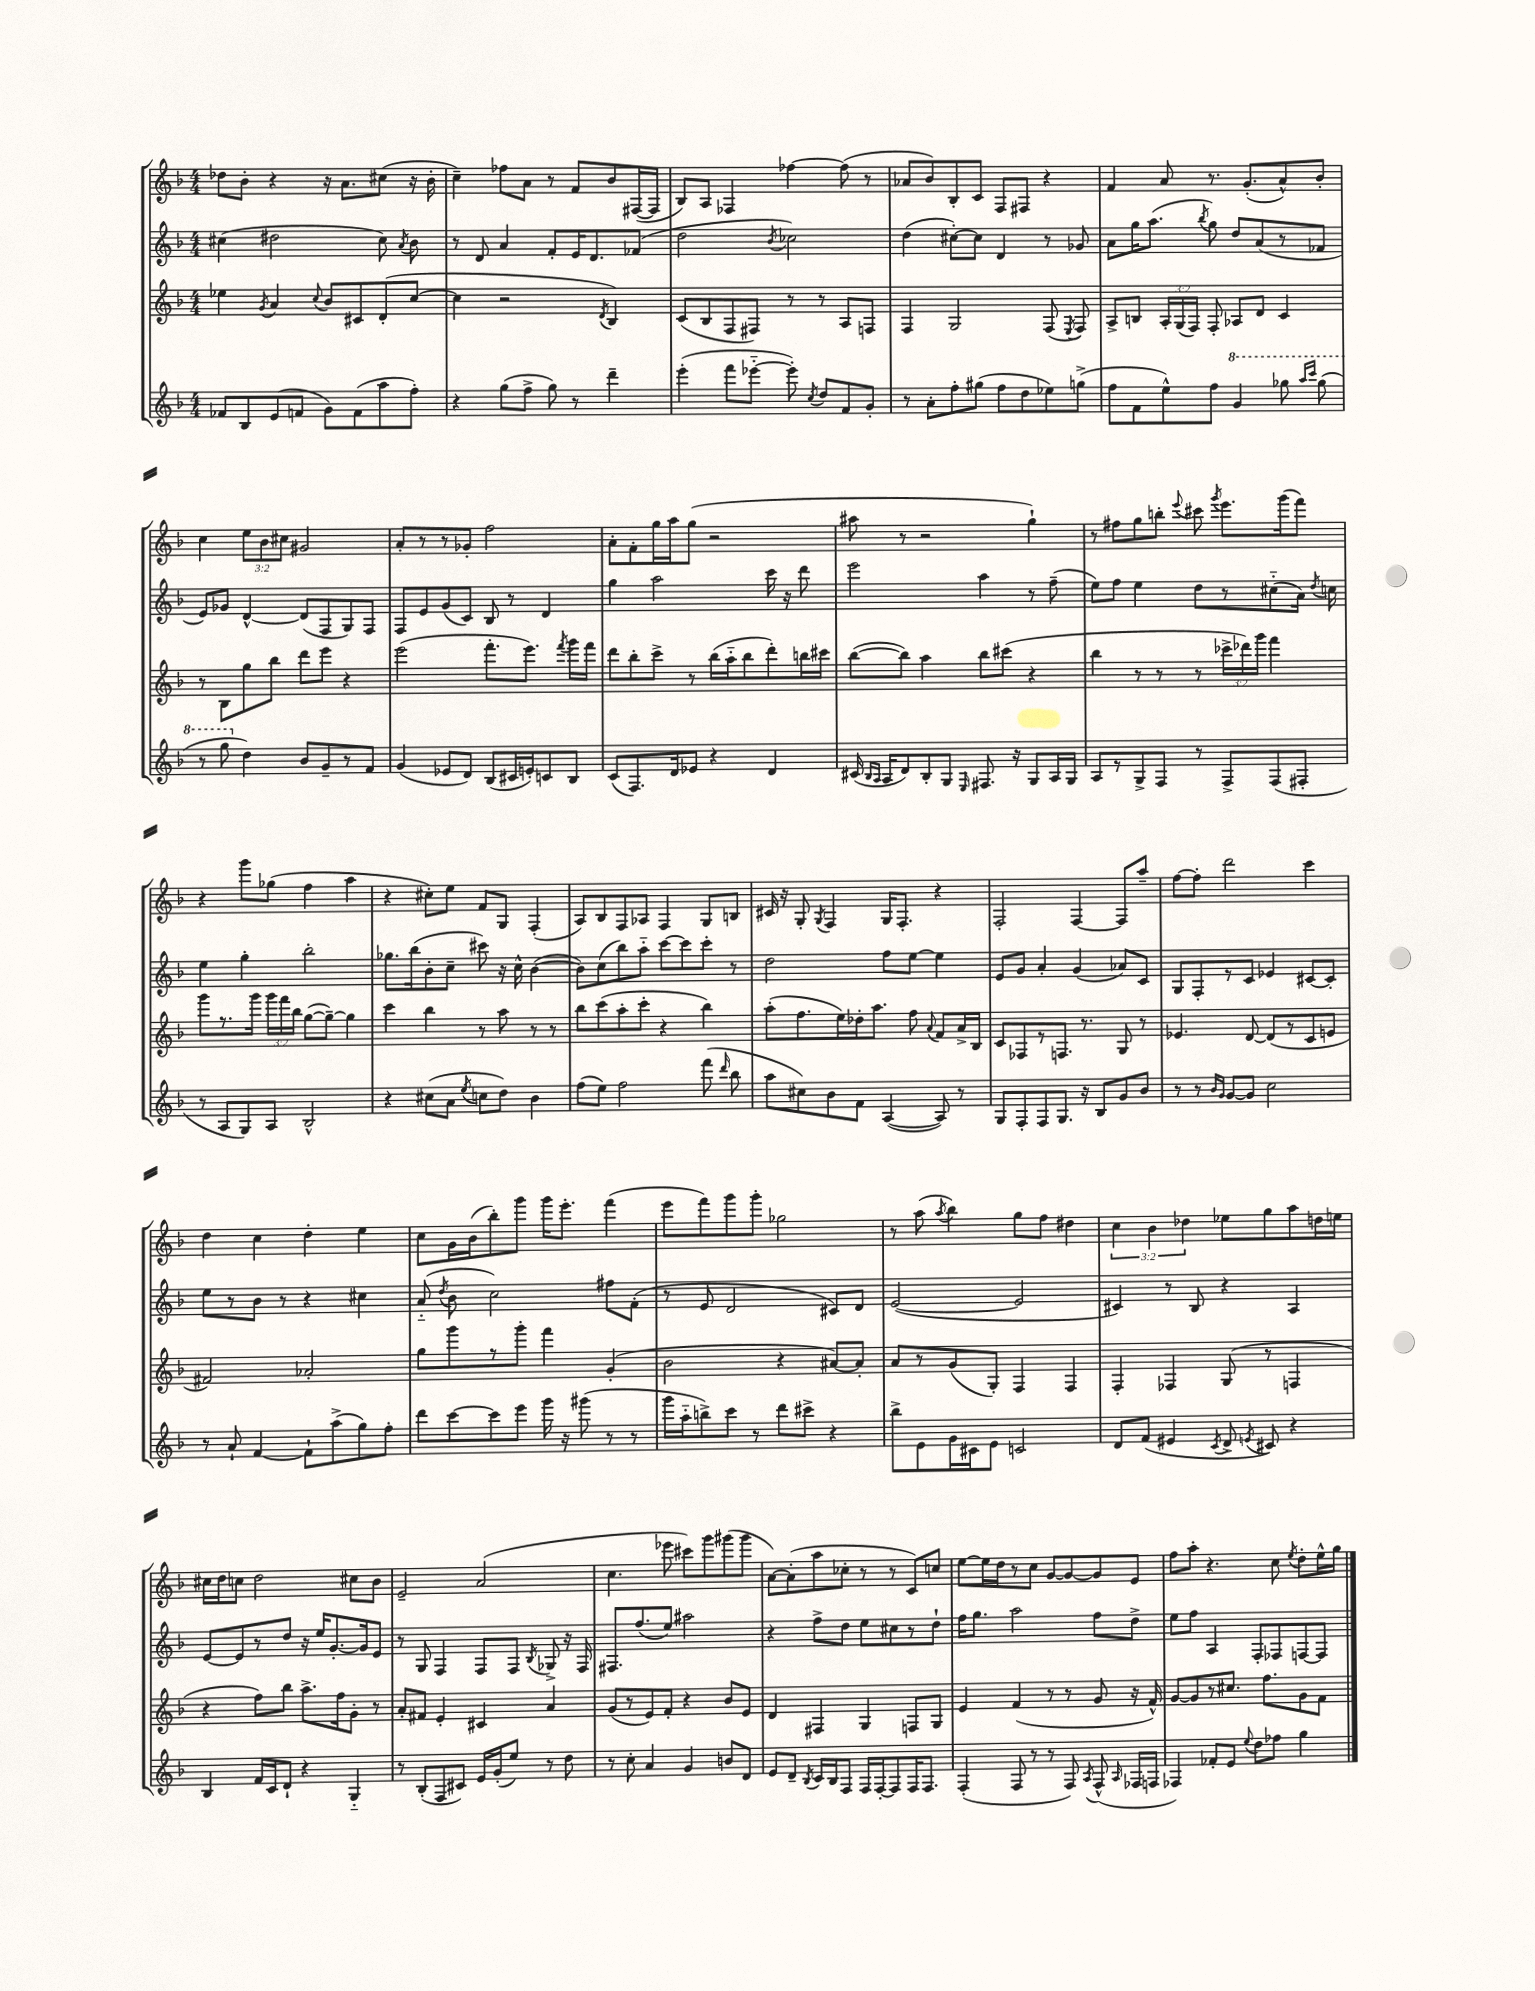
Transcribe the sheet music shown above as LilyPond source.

<<
\new StaffGroup <<
\new Staff = "s0" {
    \clef treble \key f \major \numericTimeSignature \time 4/4 \override Staff.TupletNumber.text = #tuplet-number::calc-fraction-text
    \autoBeamOff des''8[ bes'8]-. r4 r16 a'8.[ cis''8]( r16 bes'16-. |
    c''4--) fes''8[ a'8] r8 f'8[ bes'8 fis16~( fis16] |
    bes8[) a8] fes4 fes''4~ fes''8( r8 |
    aes'8[ bes'8) bes8-. c'8] f8[ fis8] r4 |
    f'4 a'8 r8. g'8.[-.( a'8-^) bes'8]-. |
    c''4 \tuplet 3/2 { e''8[ bes'8 cis''8] } gis'2 |
    a'8[-. r8 r8 ges'8]-. f''2 |
    a'8[-. f'8-. g''16 a''16 g''8]( r2 |
    ais''8 r8 r2 g''4-!) |
    r8 fis''8[ g''8 b''8]-. \appoggiatura { e'''8 } cis'''8 \acciaccatura { g'''8 } e'''8.[ g'''16( f'''8]) |
    r4 g'''8[ ges''8]( f''4 a''4 |
    r4 cis''8[-.) e''8] f'8[ g8] f4-.( |
    a8[) bes8 f8 aes8] f4 g8[ b8] |
    cis'16 r16 g8-. \acciaccatura { g8 } f4 g16[ f8.]-. r4 |
    f2-. f4~ f8[ a''8]-- |
    f''8[~ f''8]-. d'''2 c'''4 |
    d''4 c''4 d''4-. e''4 |
    c''8[ g'16 bes'16( bes''8-.) g'''8] g'''16[ e'''8.]-. f'''4( |
    e'''8[ f'''8) g'''8 g'''8]-. ges''2 |
    r8 a''8( \acciaccatura { a''8 } bes''4) g''8[ f''8] dis''4 |
    \tuplet 3/2 { c''4 bes'4 des''4 } ees''8[ g''8 a''8 d''16 e''16] |
    cis''16[ d''16 c''8] d''2 cis''8[ bes'8] |
    e'2-- a'2( |
    c''4. ees'''8 cis'''8[) g'''8 gis'''8( gis'''8] |
    a'8[~) a'8-.( a''8 ces''8]-. r8 r8 c'8[) c''8] |
    e''8[~ e''16 d''16 r8 c''8] g'8[~ g'8~ g'8 e'8] |
    f''8[ a''8]-. r4. c''8 \acciaccatura { e''8 } d''8[-. e''16-^ g''16] \bar "|." |
}
\new Staff = "s1" {
    \clef treble \key f \major \numericTimeSignature \time 4/4
    \autoBeamOff cis''4( dis''2 cis''8) \acciaccatura { a'8 } bes'8 |
    r8 d'8 a'4 f'8[-. e'16 d'8. fes'8]( |
    d''2 \acciaccatura { bes'8 } ces''2) |
    d''4( cis''8[~-.) cis''8] d'4 r8 ges'8 |
    a'8[ g''16 a''8.]( \acciaccatura { bes''8 } g''8) d''8[ a'8( r8 fes'8] |
    e'8[) ges'8] d'4~-^ d'8[( f8 g8) f8] |
    f8[ e'8 g'8( c'8]) bes8 r8 d'4 |
    g''4 a''2 c'''16 r16 d'''8 |
    e'''2 a''4 r8 f''8--( |
    e''8[) f''8] e''4 d''8[ r8 cis''8-_( a'16]) \acciaccatura { d''8 } c''16 |
    e''4 g''4-. bes''2-. |
    ges''8.[ bes''16( bes'8-. c''8]-- cis'''8) r16 c''16-^ bes'4~( |
    bes'8[) c''8( bes''8) a''8]-_ c'''8[~ c'''8 c'''8]-. r8 |
    d''2 f''8[ e''8]~ e''4 |
    e'8[ g'8] a'4-. g'4( aes'8[) c'8] |
    g8[ f8-. r8 c'8] ees'4 cis'8[~ cis'8]-. |
    e''8[ r8 bes'8] r8 r4 cis''4 |
    a'8-_( \acciaccatura { d''8 } bes'8 c''2) fis''8[ f'8]-.( |
    r8 e'8 d'2 cis'8[) d'8] |
    e'2~( e'2 |
    cis'4) r8 bes8 r4 a4 |
    e'8[~ e'8 r8 d''8] r16 e''16[ g'8.~-. g'16 e'8] |
    r8 g8 f4 f8[ f8] \acciaccatura { bes8 } ges8-> r16 f16 |
    fis8.[ f''8.( e''8]) ais''2 |
    r4 f''8[-> d''8] e''8[ cis''8 r8 d''8]-! |
    f''16[ g''8.] a''2 f''8[ d''8]-> |
    e''8[ f''8] a4 f8[-. fes8 f8~ f8] \bar "|." |
}
\new Staff = "s2" {
    \clef treble \key f \major \numericTimeSignature \time 4/4 \override Staff.TupletNumber.text = #tuplet-number::calc-fraction-text
    \autoBeamOff ees''4 \acciaccatura { g'8 } a'4 \appoggiatura { c''8 } bes'8[ cis'8 d'8-.( c''8]~ |
    c''4 r2 \acciaccatura { d'8 } bes4) |
    c'8[( bes8 f8 fis8]) r8 r8 a8[ f8] |
    f4 g2 f8( \acciaccatura { e8 } f8) |
    a8[-> b8] \tuplet 3/2 { a16[-. g16( f16]) } f8-. aes8[ d'8] c'4 |
    r8 bes8[ g''8 bes''8] d'''8[ e'''8] r4 |
    e'''2( f'''8.[-. e'''8.]) \acciaccatura { f'''8 } g'''16[ f'''16] |
    d'''8[ bes''8-. c'''8]-> r8 bes''16[( a''16-_ bes''8 d'''8-.) b''16 cis'''16] |
    bes''8[~( bes''8]) a''4 bes''8[ cis'''8]( r4 |
    bes''4 r8 r8 r8 \tuplet 3/2 { ces'''16[-> des'''16) g'''16] } f'''4 |
    g'''8[ r8. g'''16] \tuplet 3/2 { g'''16[ f'''16 bes''16] } g''8[~( g''8]~--) g''4 |
    c'''4 bes''4 r8 a''8 r8 r8 |
    bes''8[ c'''8( a''8-. c'''8]-. r4 bes''4) |
    a''8[-.( f''8. e''16) des''16-. a''8.] f''8 \appoggiatura { a'8 } f'8[ a'16-> bes16] |
    c'8[ fes8 r8 f8.] r8. g8 r8 |
    ees'4. d'8~ d'8[( r8 c'8 e'8] |
    fis'2) aes'2-. |
    g''8[ g'''8 r8 g'''8]-. f'''4 g'4-.( |
    bes'2 r4 ais'8[~) ais'8]-. |
    a'8[ r8 g'8( g8]-.) f4 f4 |
    f4-. fes4 g8( r8 f4 |
    r4 f''8[) bes''8] a''8.[-> f''16 g'8]-. r8 |
    a'8[-. fis'8] e'4-. cis'4 a'4 |
    g'8[( r8 e'8) f'8]-. r4 bes'8[ e'8] |
    d'4 fis4 g4 f8[ g8] |
    e'4 f'4( r8 r8 g'8 r16 f'16-^) |
    g'8[~ g'8 r8 cis''8.] f''8.[ g'8 f'8] \bar "|." |
}
\new Staff = "s3" {
    \clef treble \key f \major \numericTimeSignature \time 4/4
    \autoBeamOff fes'8[ bes8 e'8( f'8] g'8[) f'8( a''8 f''8]-.) |
    r4 g''8[( f''8]-> g''8) r8 d'''4-- |
    e'''4-.( f'''8[ ees'''8]~-_ ees'''8-.) \acciaccatura { c''8 } d''8[ f'8 g'8]-. |
    r8 a'8[-. f''8-. gis''8]( f''8[ d''8 ees''8) g''8]->( |
    f''8[ f'8 e''8-^) f''8] \ottava #1 g''4 ges'''8 \grace { a'''16[ c''''16] } ges'''8( |
    r8 g'''8 \ottava #0 d''4) bes'8[ g'8-- r8 f'8] |
    g'4( ees'8[ d'8]) bes8[( cis'16 e'16-.) c'8 bes8] |
    c'8[( f8.) d'16 ees'8] r4 d'4 |
    cis'16( \grace { bes16[ a16] } a16[ d'8) bes8-. g8] \grace { e16 } fis8. r16 g8[ a16 g16] |
    a8[ r8 g8-> f8] r8 f8[-> f8( fis8]-. |
    r8 a8[ g8) a8] bes2-^ |
    r4 cis''8[( a'8] \acciaccatura { e''8 } c''8[ d''8]) bes'4 |
    f''8[( e''8]) f''2 f'''8( \grace { d'''16 } bes''8 |
    a''8[ cis''8) bes'8 f'8] a4~( a8) r8 |
    g8[ f8-. f8 g8.] r16 bes8[ g'8 bes'8] |
    r8 r8 \grace { bes'16[ g'16] } g'8[~ g'8] c''2 |
    r8 a'8-! f'4~ f'8[-! a''8->( g''8) f''8]-. |
    d'''8[ c'''8~ c'''8 e'''8] g'''16 r16 gis'''8( r8 r8 |
    g'''16[ a''16-_ b''8->) c'''8] r8 d'''8[ cis'''8]-> r4 |
    bes''8[-> e'8 g'16 cis'16 e'8] c'2 |
    d'8[ f'8]( eis'4 \acciaccatura { c'8 } d'8-> \acciaccatura { e'8 } cis'8) r4 |
    bes4 f'16[ c'16 d'8]-! r4 g4-_ |
    r8 bes8[-.( f8 cis'8]) e'16[ g'16-.( e''8]) r8 d''8 |
    r8 c''8-. a'4 g'4 b'8[ d'8] |
    e'8[ d'8]-- \acciaccatura { bes8 } c'16[ bes16 f8] f16[ f16~-. f8 f16 f8.] |
    f4-.( f8 r8 r8 f8) \acciaccatura { a8 } f8-^( \grace { a16 } fes16[ f16] |
    fes4) fes'8[-. e'8] \appoggiatura { e''8 } d''8[ fes''8] g''4 \bar "|." |
}
>>
>>
\layout { \context { \Score \remove "Bar_number_engraver" } }
